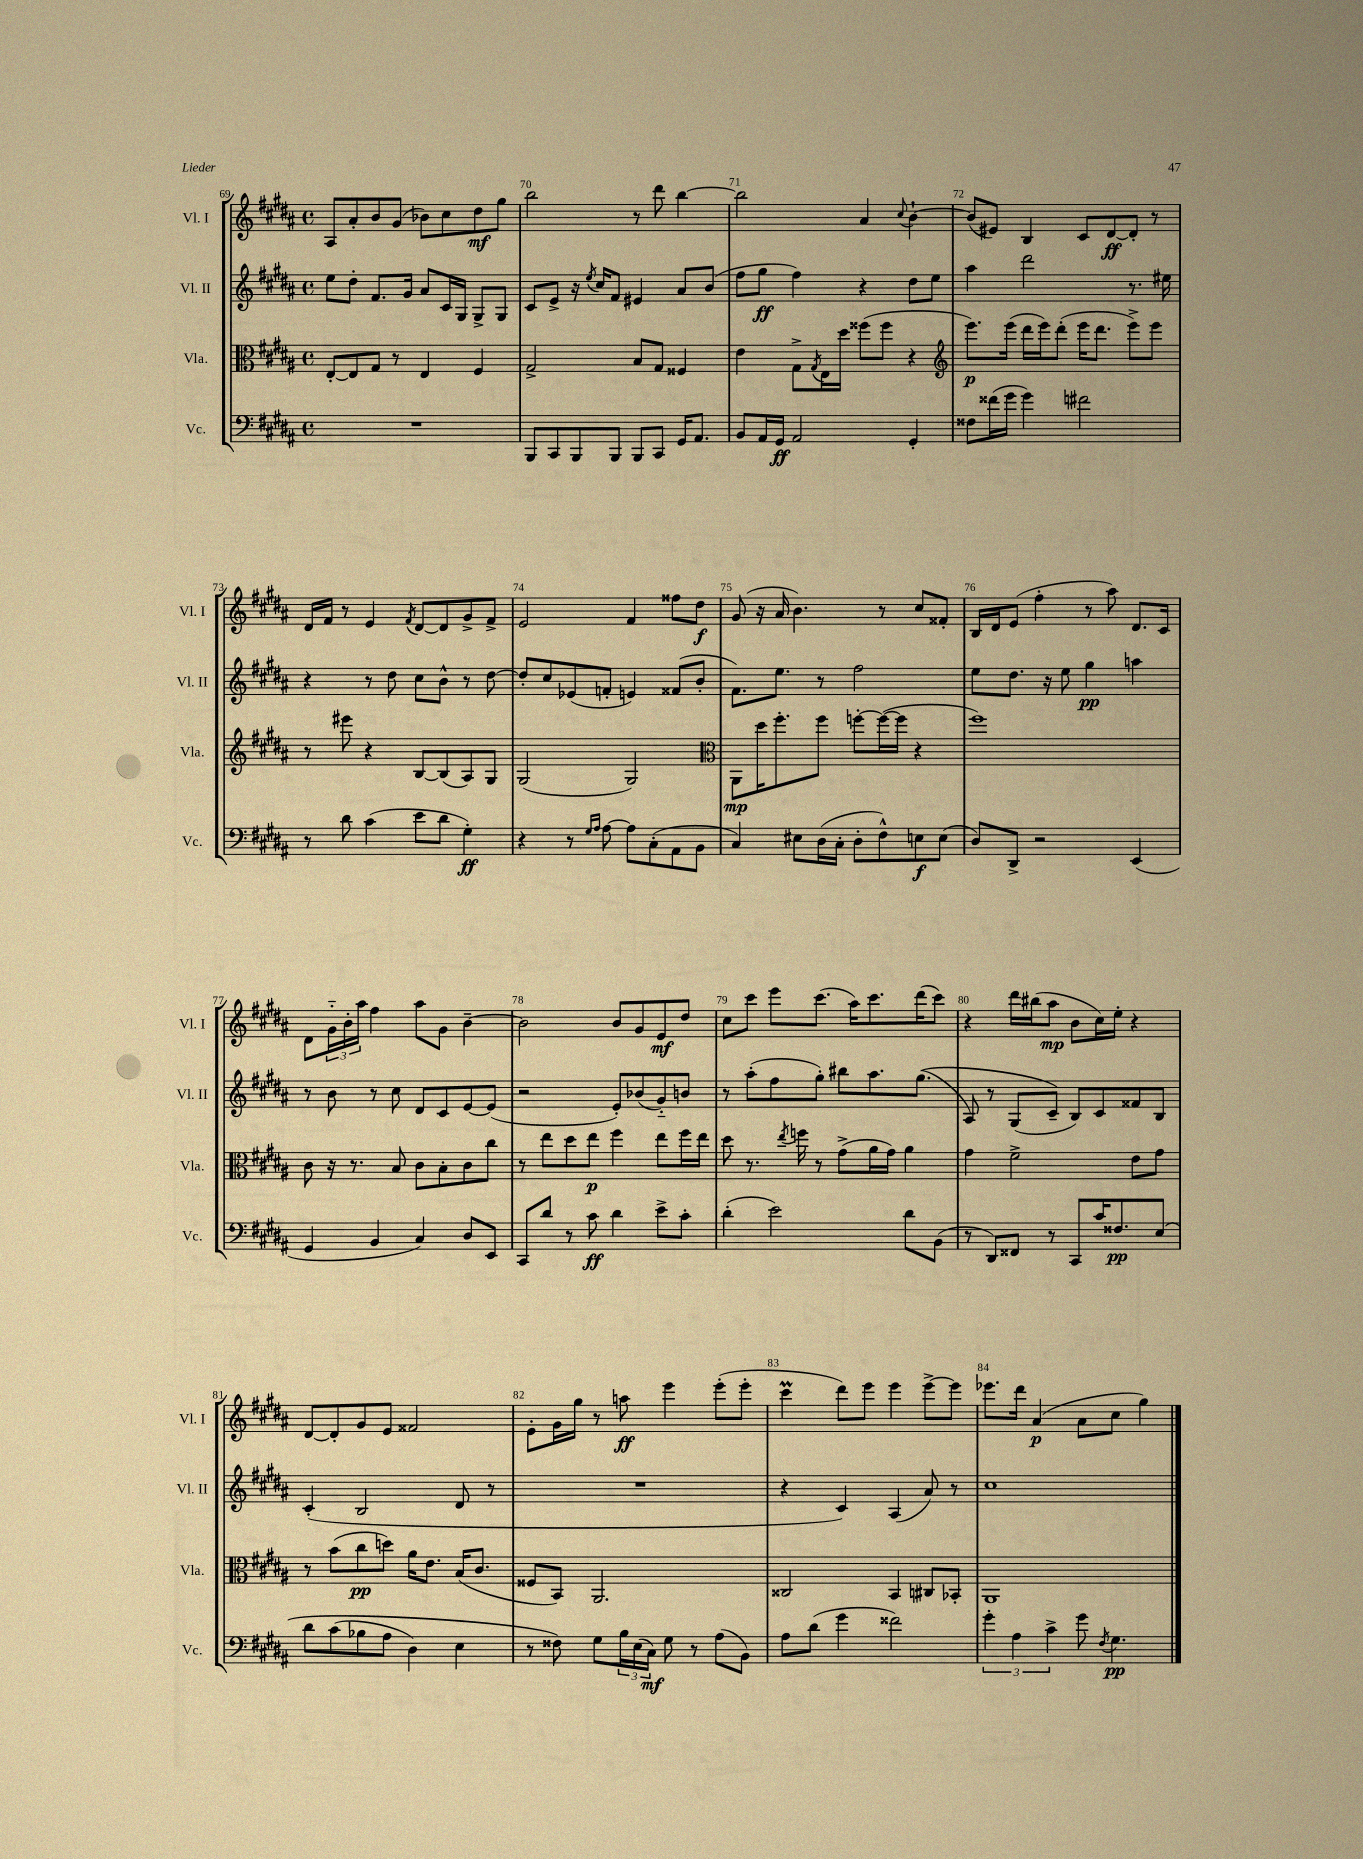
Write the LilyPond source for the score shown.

<<
\new StaffGroup <<
\new Staff = "s0" \with { instrumentName = "Vl. I" shortInstrumentName = "Vl. I" } {
    \clef treble \key b \major \defaultTimeSignature \time 4/4
    ais8 ais'8-. b'8 gis'8( bes'8) cis''8 dis''8\mf gis''8 |
    b''2 r8 dis'''8 b''4~ |
    b''2 ais'4 \appoggiatura { cis''8 } b'4~-! |
    b'8( eis'8) b4 cis'8 dis'8~\ff dis'8-. r8 |
    dis'16 fis'16 r8 e'4 \acciaccatura { fis'8 } dis'8~ dis'8 gis'8-> fis'8-> |
    e'2 fis'4 fisis''8 dis''8\f |
    gis'8( r16 ais'16 b'4.) r8 cis''8 fisis'8-. |
    b16 dis'16 e'8( fis''4-. r8 ais''8) dis'8. cis'16 |
    dis'8 \tuplet 3/2 { gis'16-_ b'16-. ais''16 } fis''4 ais''8 gis'8 b'4~-- |
    b'2 b'8 gis'8 e'8\mf dis''8 |
    cis''8 cis'''8 e'''8 cis'''8.( ais''16) cis'''8. dis'''16( cis'''8) |
    r4 dis'''16 bis''16( ais''8\mp b'8 cis''16) e''16-. r4 |
    dis'8~ dis'8-. gis'8 e'8 fisis'2 |
    e'8-. gis'16 gis''16 r8 a''8\ff e'''4 e'''8-.( e'''8-. |
    cis'''4\prall dis'''8) e'''8 e'''4 e'''8~-> e'''8 |
    ees'''8. dis'''16 ais'4\p( ais'8 cis''8 gis''4) \bar "|." |
}
\new Staff = "s1" \with { instrumentName = "Vl. II" shortInstrumentName = "Vl. II" } {
    \clef treble \key b \major \defaultTimeSignature \time 4/4
    e''8 dis''8-. fis'8. gis'16 ais'8 cis'16 gis16 gis8-> gis8 |
    cis'8 e'8-> r16 \acciaccatura { e''8 } cis''16 fis'8 eis'4 ais'8 b'8( |
    fis''8 gis''8\ff fis''4) r4 dis''8 e''8 |
    ais''4 dis'''2 r8. eis''16 |
    r4 r8 dis''8 cis''8 b'8-^ r8 dis''8~ |
    dis''8-. cis''8 ees'8( f'8-. e'4) fisis'8( b'8-. |
    fis'8.) e''8. r8 fis''2 |
    e''8 dis''8. r16 e''8 gis''4\pp a''4 |
    r8 b'8 r8 cis''8 dis'8 cis'8 e'8~ e'8( |
    r2 e'8-.) bes'8( gis'8-_) b'8 |
    r8 ais''8-.( fis''8 gis''8-.) bis''8 ais''8. gis''8.(\( |
    ais8) r8 gis8( cis'8--\) b8) cis'8 fisis'8 b8 |
    cis'4-.( b2 dis'8 r8 |
    R1 |
    r4 cis'4) ais4( ais'8) r8 |
    cis''1 \bar "|." |
}
\new Staff = "s2" \with { instrumentName = "Vla." shortInstrumentName = "Vla." } {
    \clef alto \key b \major \defaultTimeSignature \time 4/4
    e8~-. e8 gis8 r8 e4 fis4 |
    gis2-> b8 gis8 fisis4 |
    e'4 gis8-> \acciaccatura { gis8 } e16 dis''16 fisis''8( fisis''8 r4 |
    \clef treble e'''8.\p) e'''16( dis'''16 e'''16) dis'''8-.( e'''16 dis'''8. e'''8->) e'''8 |
    r8 eis'''8 r4 b8~ b8( ais8) gis8 |
    gis2( gis2) |
    \clef alto ais,8\mp dis''16 fis''8.-. fis''8 f''8~-. f''16~( f''16 r4 |
    fis''1) |
    cis'8 r16 r8. b8 cis'8 b8-. cis'8 cis''8 |
    r8 e''8 dis''8 e''8\p fis''4 e''8 fis''16 e''16 |
    dis''8 r8. \acciaccatura { e''8 } f''16 r8 gis'8->( ais'16 gis'16) ais'4 |
    gis'4 fis'2-> e'8 gis'8 |
    r8 b'8( cis''8\pp d''8) ais'16 e'8. b16( cis'8. |
    fisis8 b,8) ais,2. |
    cisis2 b,4 cis8 bes,8-. |
    ais,1 \bar "|." |
}
\new Staff = "s3" \with { instrumentName = "Vc." shortInstrumentName = "Vc." } {
    \clef bass \key b \major \defaultTimeSignature \time 4/4
    R1 |
    b,,8 cis,8 b,,8 b,,8 b,,8 cis,8 gis,16 ais,8. |
    b,8 ais,16 gis,16\ff ais,2 gis,4-. |
    fisis8 fisis'16( gis'16 gis'4) fis'2 |
    r8 dis'8 cis'4( e'8 dis'8 gis4-.\ff) |
    r4 r8 \grace { gis16 ais16 } ais8~ ais8 cis8-.( ais,8 b,8 |
    cis4) eis8 dis16( cis16-. dis8-. fis8-^) e8\f e8( |
    dis8) dis,8-> r2 e,4( |
    gis,4 b,4 cis4) dis8 e,8 |
    cis,8 dis'8 r8 cis'8\ff dis'4 e'8-> cis'8-. |
    dis'4-.( e'2) dis'8 b,8( |
    r8 dis,8) fisis,8 r8 cis,8 cis'16 fisis8.\pp e8\( |
    dis'8 cis'8( bes8 ais8 dis4) e4 |
    r8 fisis8\) gis8 \tuplet 3/2 { b16 e16( cis16\mf) } gis8 r8 ais8( b,8) |
    ais8 dis'8( gis'4 fisis'2) |
    \tuplet 3/2 { gis'4-. ais4 cis'4-> } gis'8 \acciaccatura { fis8 } gis4.\pp \bar "|." |
}
>>
>>
\layout { \context { \Score currentBarNumber = #69 \override BarNumber.break-visibility = ##(#f #t #t) barNumberVisibility = #all-bar-numbers-visible } }
